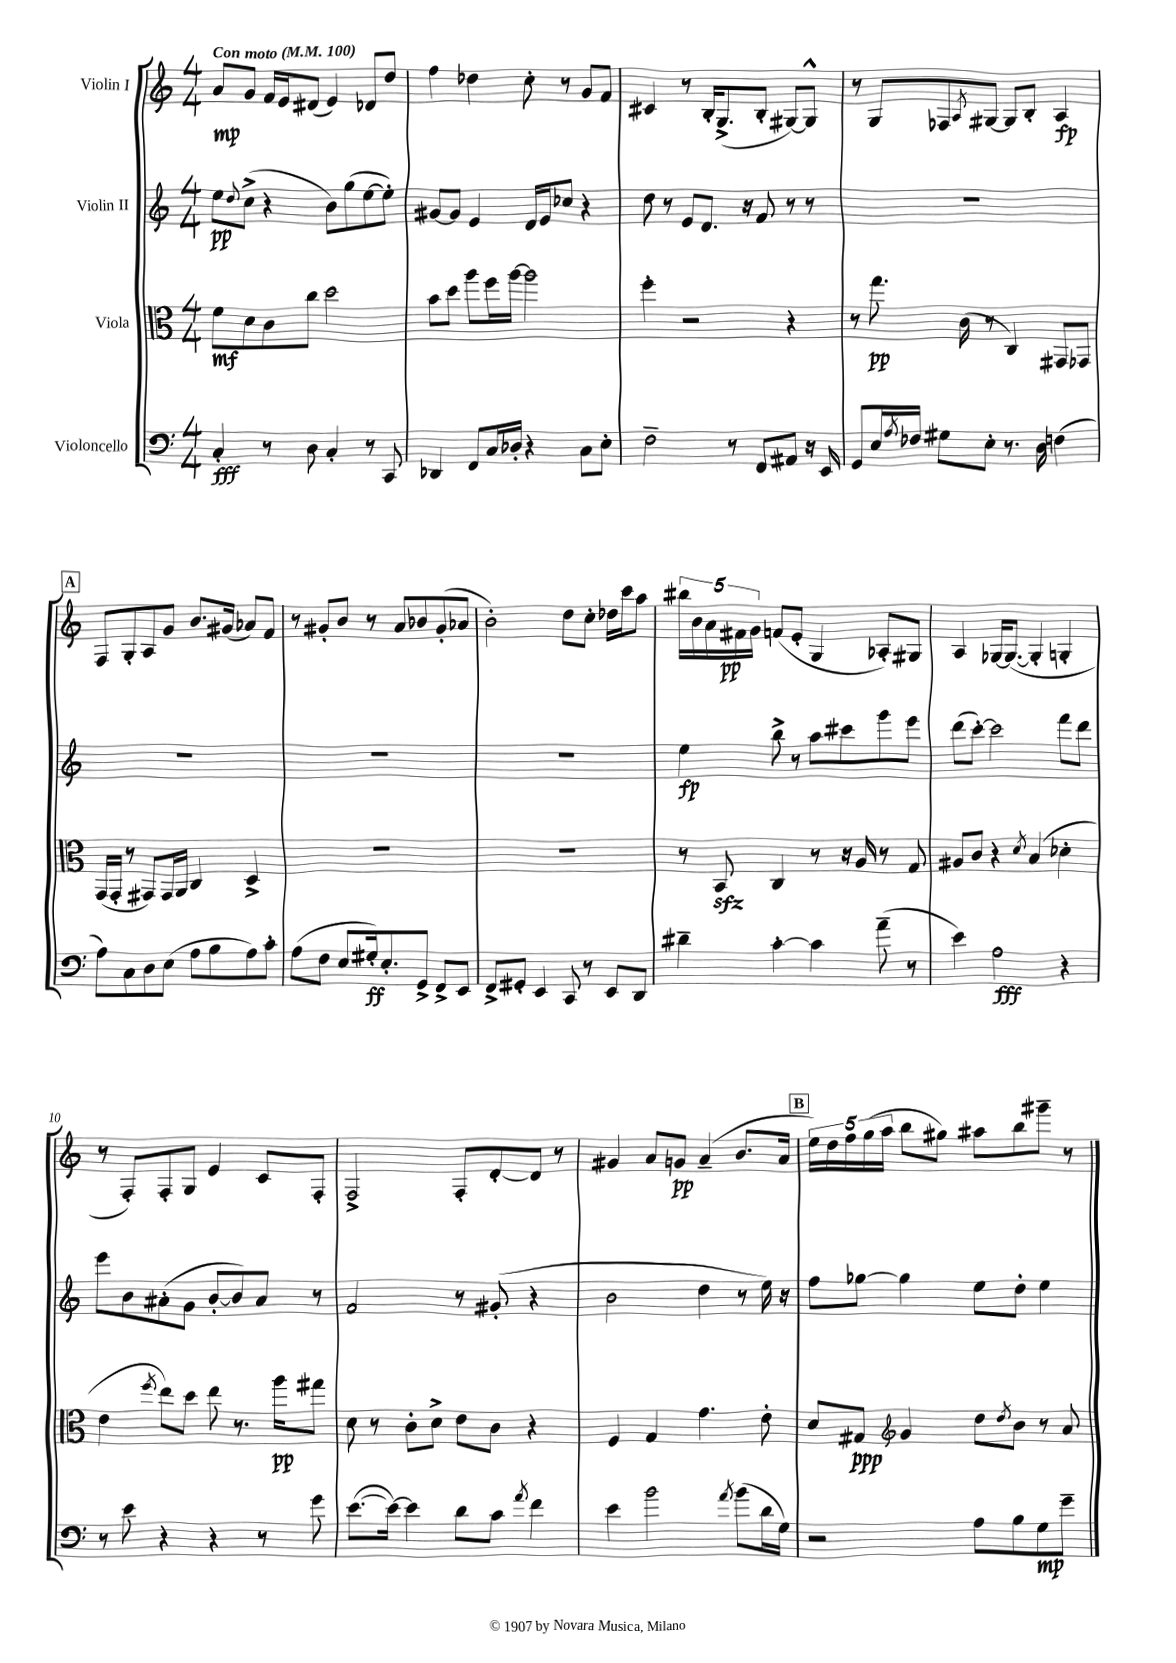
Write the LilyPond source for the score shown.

<<
\new StaffGroup <<
\new Staff = "s0" \with { instrumentName = "Violin I" } {
    \clef treble \key c \major \numericTimeSignature \time 4/4 \tempo "Con moto" 4 = 100
    a'8\mp g'8 f'16 e'16 dis'8( e'4) des'8 d''8 |
    f''4 des''4 c''8-. r8 g'8 f'8 |
    cis'4 r8 b16-. g8.->( b8-. gis8~) gis8-^ |
    r8 g8 fes8 \acciaccatura { a8 } gis8~ gis8 b8-. a4\fp |
    \mark \markup { \box "A" } f8 g8-. a8 g'8 b'8. gis'16( aes'8) f'8 |
    r8 gis'8-. b'8 r8 a'8 bes'8 gis'8-.( aes'8 |
    b'2-.) d''8 c''8-. des''16 c'''16 a''8 |
    \tuplet 5/4 { bis''16 b'16 a'16 fis'16\pp g'16 } f'8( e'8-. g4 aes8-.) gis8 |
    a4 ges16~ ges8.~( ges4-. g4-. |
    r8 f8-.) f8-. g8 e'4 c'8 f8-. |
    f2-> f8-. d'8~-. d'8 r8 |
    gis'4 a'8 g'8\pp a'4--( b'8. a'16 |
    \mark \markup { \box "B" } \tuplet 5/4 { e''16) d''16 f''16 g''16( a''16 } b''8 gis''8) ais''8 b''8 gis'''8-- r8 \bar "|." |
}
\new Staff = "s1" \with { instrumentName = "Violin II" } {
    \clef treble \key c \major \numericTimeSignature \time 4/4
    e''8\pp \appoggiatura { d''8 } c''8->( r4 b'8) g''8( e''8~ e''8-.) |
    gis'8~ gis'8 e'4 d'16 e'16 ces''8 r4 |
    d''8 r8 e'8 d'8. r16 f'8 r8 r8 |
    R1 |
    \mark \markup { \box "A" } R1 |
    R1 |
    R1 |
    e''4\fp b''8-> r8 a''8 cis'''8 g'''8 e'''8 |
    d'''8( c'''8~-.) c'''2 f'''8 d'''8 |
    e'''8 b'8 ais'8-.( g'8 b'8~-. b'8) ais'8 r8 |
    f'2 r8 gis'8-.( r4 |
    b'2 d''4 r8 e''16) r16 |
    \mark \markup { \box "B" } f''8 ges''8~ ges''4 e''8 d''8-. e''4 \bar "|." |
}
\new Staff = "s2" \with { instrumentName = "Viola" } {
    \clef alto \key c \major \numericTimeSignature \time 4/4
    f'8\mf d'8 c'8 c''8 d''2 |
    b'8 d''8 a''8 f''16 a''16~ a''2 |
    f''4-. r2 r4 |
    r8 g''8.\pp c'16( r8 c4) gis,8 ges,8 |
    \mark \markup { \box "A" } g,16( g,16-. r8 gis,8) gis,16 a,16 c4 d4-> |
    R1 |
    R1 |
    r8 b,8\sfz c4 r8 r16 a16 r8 g8 |
    ais8 c'8 r4 \acciaccatura { d'8 } b4( des'4-. |
    e'4 \acciaccatura { f''8 } e''8) d''8 e''8 r8. a''16\pp gis''8 |
    d'8 r8 c'8-. d'8-> e'8 c'8 r4 |
    f4 g4 g'4. e'8-. |
    \mark \markup { \box "B" } d'8 gis8\ppp \clef treble g'4 d''8 \acciaccatura { d''8 } b'8 r8 a'8 \bar "|." |
}
\new Staff = "s3" \with { instrumentName = "Violoncello" } {
    \clef bass \key c \major \numericTimeSignature \time 4/4
    c4-.\fff r8 d8 c4-. r8 c,8 |
    des,4 f,8 c16 des16-. r4 c8 e8-. |
    f2-- r8 f,8 ais,8 r16 e,16 |
    g,8 e16 \acciaccatura { a8 } fes16 gis8 e8-. r8. d16 f4( |
    \mark \markup { \box "A" } a8) c8 d8 e8( a8 b8 a8) c'8-. |
    a8( f8 e8 gis16-.\ff) e8.-. g,8-> f,8-> e,8 |
    f,8-> gis,8-. e,4 c,8 r8 e,8 d,8 |
    dis'4-- c'4~-. c'4 a'8--( r8 |
    e'4) a2\fff r4 |
    r8 e'8 r4 r4 r8 g'8 |
    e'8.~( e'16~) e'4 d'8 c'8 \acciaccatura { a'8 } f'4 |
    e'4 b'2 \acciaccatura { a'8 } b'8( d'16 g16) |
    \mark \markup { \box "B" } r2 a8 b8 g8\mp g'8-- \bar "|." |
}
>>
>>
